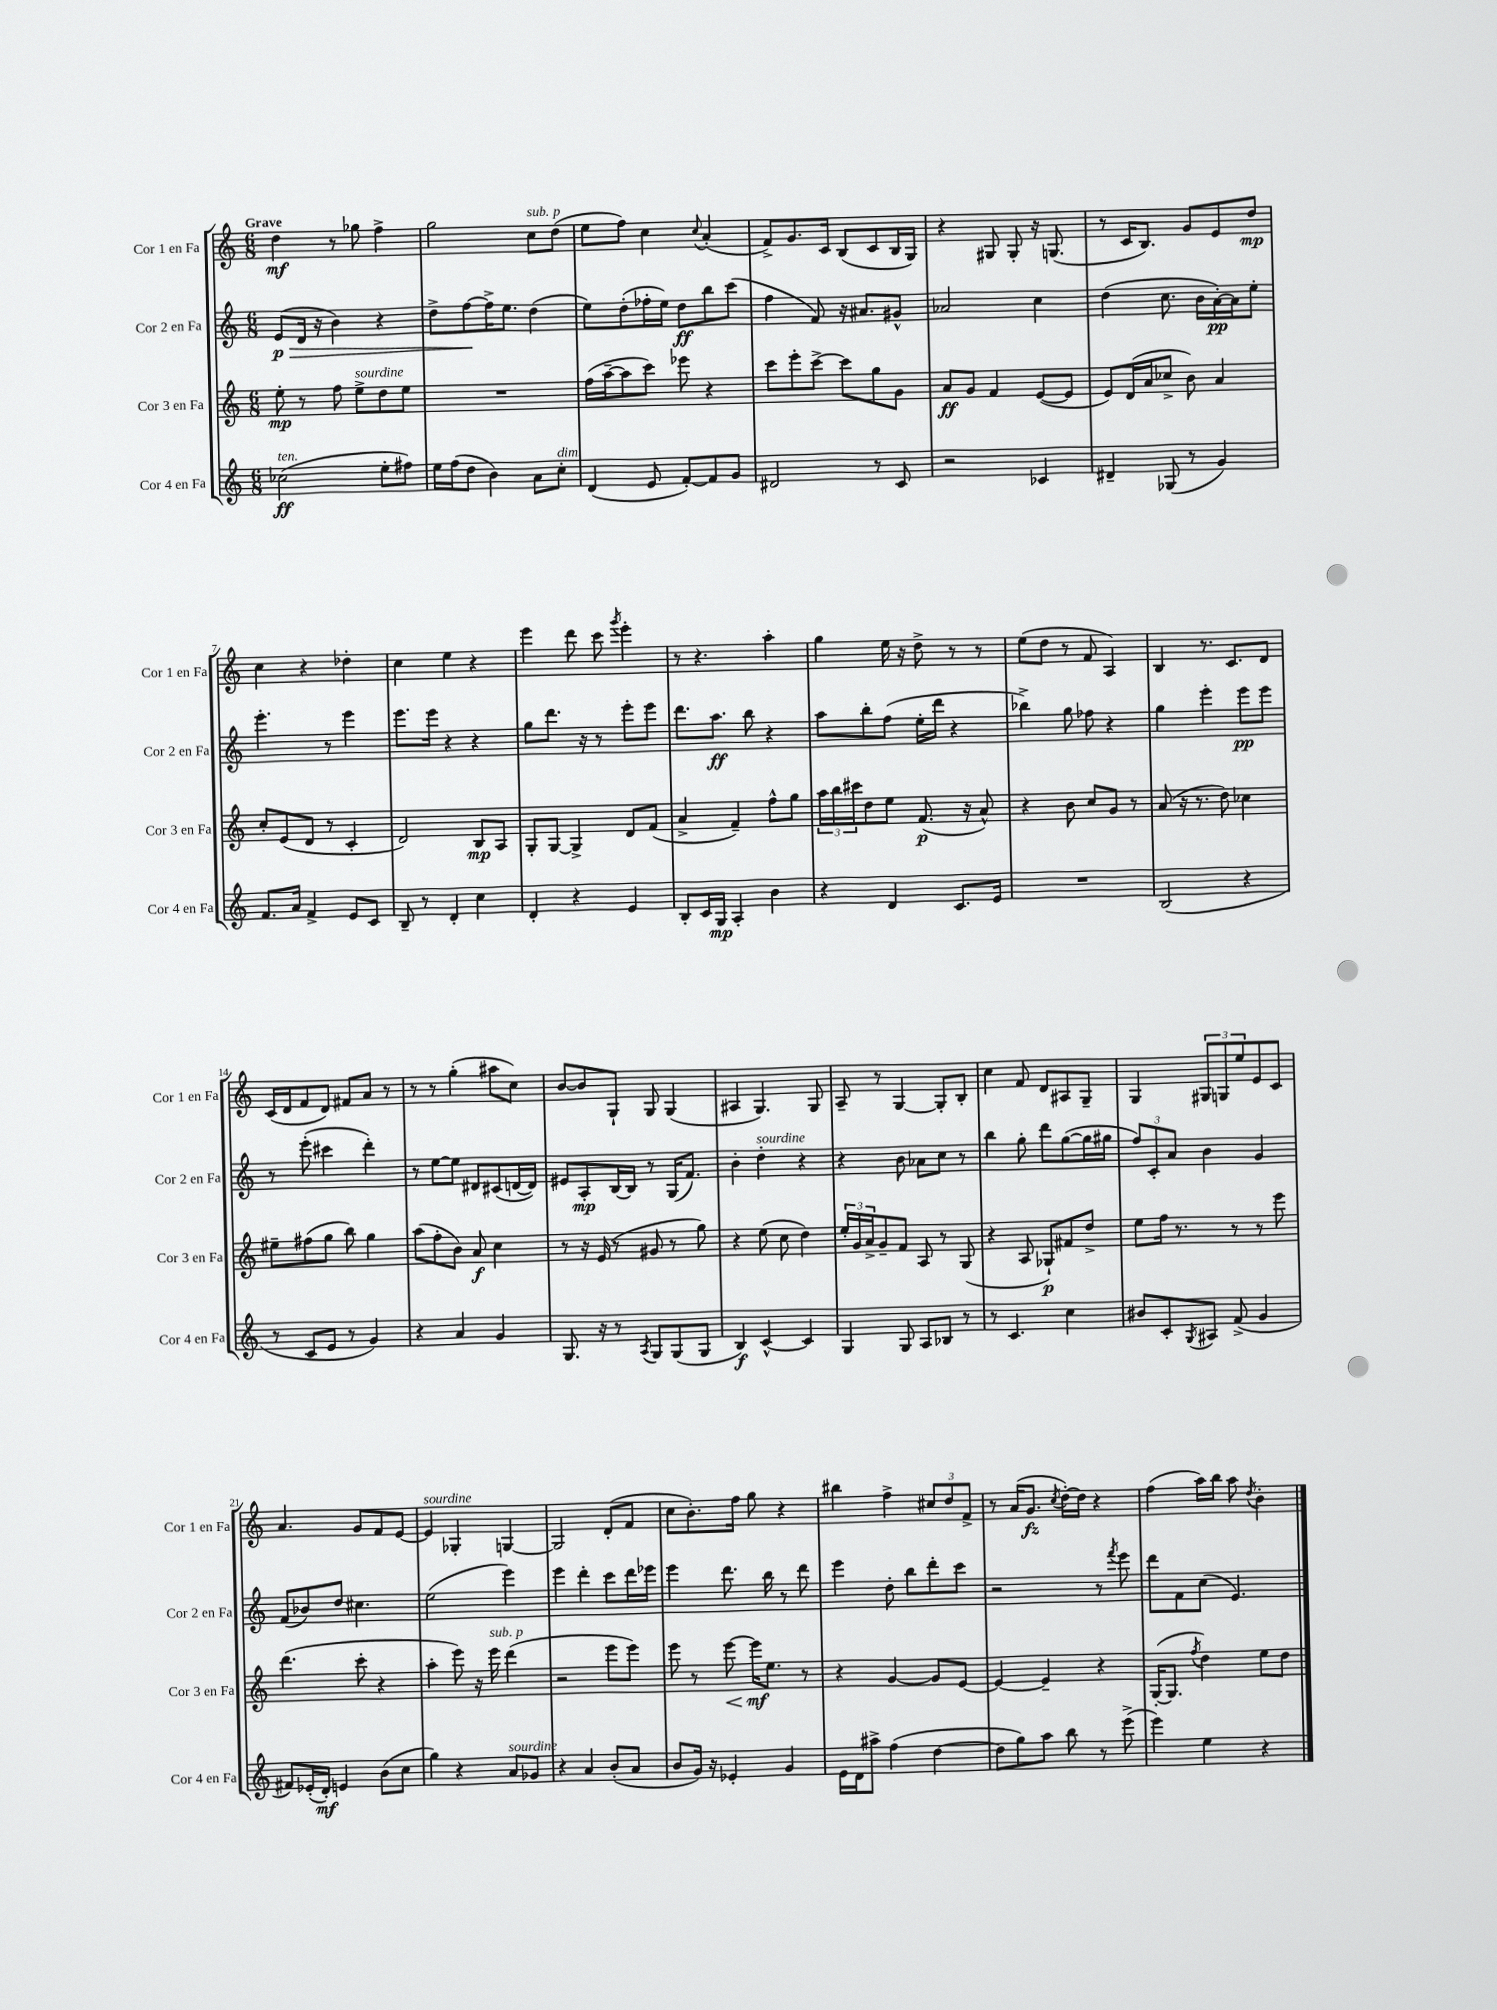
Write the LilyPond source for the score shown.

<<
\new StaffGroup <<
\new Staff = "s0" \with { instrumentName = "Cor 1 en Fa" shortInstrumentName = "Cor 1 en Fa" } {
    \clef treble \key c \major \numericTimeSignature \time 6/8 \tempo "Grave"
    d''4\mf r8 ges''8 f''4-> |
    g''2 c''8^\markup { \italic "sub. p" } d''8( |
    e''8 f''8) c''4 \appoggiatura { c''8 } a'4-.( |
    f'8->) g'8. c'16 b8( c'8 b16 g16) |
    r4 gis8 gis8-. r16 g8.( |
    r8 c'16 b8.) g'8 e'8 d''8\mp |
    c''4 r4 des''4-. |
    c''4 e''4 r4 |
    e'''4 d'''8 c'''8 \acciaccatura { g'''8 } e'''4-. |
    r8 r4. a''4-. |
    g''4 e''16 r16 d''8-> r8 r8 |
    e''8( d''8 r8 f'8 a4) |
    b4 r8. c'8. d'8 |
    c'16( d'16 f'8 d'8) fis'8 a'8 r8 |
    r8 r8 g''4-.( ais''8 c''8) |
    b'8~ b'8 g8-! g8 g4( |
    ais4 g4.) g8 |
    a8-- r8 g4~ g8-. b8-. |
    c''4 f'8 d'8 ais8 g8-- |
    g4 \tuplet 3/2 { gis8 g8 e''8 } e'8 c'8 |
    a'4. g'8 f'8 e'8~ |
    e'4^\markup { \italic "sourdine" } ges4-. g4~ |
    g2 d'8-.( f'8 |
    c''8 b'8.-.) f''16 g''8 r4 |
    bis''4 f''4-> \tuplet 3/2 { cis''8 d''8 f'8-> } |
    r8 a'16( g'8.\fz \acciaccatura { c''8 } d''16~-.) d''16 r4 |
    f''4( a''16) b''16 a''8 \acciaccatura { d''8 } b'4-. \bar "|." |
}
\new Staff = "s1" \with { instrumentName = "Cor 2 en Fa" shortInstrumentName = "Cor 2 en Fa" } {
    \clef treble \key c \major \numericTimeSignature \time 6/8
    e'8\p\>( d'16 r16 b'4) r4 |
    d''8-> f''8~\! f''16-> e''8. d''4( |
    e''8) d''8-.( fes''16-. e''16) d''8\ff b''8 c'''8( |
    f''4 f'8) r16 ais'8. gis'8-^ |
    aes'2 c''4 |
    d''4( c''8. b'16 a'16~-.\pp) a'16 e''8-. |
    e'''4.-. r8 e'''4 |
    e'''8. e'''16 r4 r4 |
    g''8 d'''8. r16 r8 e'''8-. e'''8 |
    d'''8. a''8.\ff b''8 r4 |
    a''8 b''8-. f''8( e''16-. d'''16 r4 |
    bes''4->) g''8 fes''8 r4 |
    g''4 e'''4-. e'''8\pp e'''8 |
    r8 e'''8-.( cis'''4 d'''4-.) |
    r8 e''8~ e''8 dis'8 cis'8( d'16~ d'16) |
    eis'8 a8-.\mp b16~ b16 r8 g16( f'8.) |
    b'4-. d''4-.^\markup { \italic "sourdine" } r4 |
    r4 b'8 aes'8 c''8 r8 |
    b''4 g''8-. d'''8 g''8~( g''16 gis''16 |
    \tuplet 3/2 { f''8) c'8-. a'8 } b'4 g'4 |
    f'8( bes'8) d''8 cis''4. |
    e''2( e'''4) |
    e'''4 d'''4-. c'''8 d'''16 ees'''16 |
    e'''4 d'''8. b''16 r8 d'''8 |
    e'''4 d''8-. b''8 d'''8-. c'''8 |
    r2 r8 \acciaccatura { f'''8 } e'''8 |
    d'''8 f'8 c''8( e'4.) \bar "|." |
}
\new Staff = "s2" \with { instrumentName = "Cor 3 en Fa" shortInstrumentName = "Cor 3 en Fa" } {
    \clef treble \key c \major \numericTimeSignature \time 6/8
    e''8-.\mp r8 f''8 e''8->^\markup { \italic "sourdine" } d''8 e''8 |
    R2. |
    f''16( a''16~-- a''8 c'''8) ees'''8 r4 |
    c'''8 e'''8-. c'''8~-> c'''8 g''8 g'8 |
    a'8\ff g'8 f'4 e'8~( e'8 |
    e'8) d'16( a'16 ces''8-> b'8) a'4 |
    c''8-. e'8( d'8 r8 c'4-. |
    d'2) b8\mp a8 |
    g8-. g8~ g4-> d'8 f'8( |
    a'4-> f'4--) f''8-^ g''8 |
    \tuplet 3/2 { a''16 b''16 cis'''16 } d''8 e''8 f'8.\p( r16 a'8-^) |
    r4 b'8 c''8 g'8 r8 |
    a'8( r16 r8. d''8) ces''4 |
    eis''8-- fis''8( g''8 b''8) g''4 |
    a''8( f''8-. b'8) a'8\f c''4 |
    r8 r16 e'16( r8 gis'8 r8 g''8) |
    r4 e''8( c''8 d''4) |
    \tuplet 3/2 { e''16-. g'16 a'16-> } g'8-- f'8 a8 r8 g8( |
    r4 a8 ges8-!\p) fis'8 d''8-> |
    e''8 f''16 r8. r8 r8 e'''8 |
    d'''4.( c'''8-. r4 |
    a''4-. e'''8) r16 e'''16^\markup { \italic "sub. p" } d'''4( |
    r2 e'''8 e'''8) |
    e'''8 r8 e'''8~\< e'''16\mf\! e''8. r8 |
    r4 g'4~ g'8 e'8~ |
    e'4~ e'4-- r4 |
    g16~-.( g8. \acciaccatura { f''8 } d''4) e''8 d''8 \bar "|." |
}
\new Staff = "s3" \with { instrumentName = "Cor 4 en Fa" shortInstrumentName = "Cor 4 en Fa" } {
    \clef treble \key c \major \numericTimeSignature \time 6/8
    ces''2\ff^\markup { \italic "ten." }( e''8-. fis''8) |
    e''16 f''16( d''8 b'4) a'8 c''8-.^\markup { \italic "dim." } |
    d'4( e'8 f'8~-.) f'8 g'8 |
    dis'2 r8 c'8 |
    r2 ces'4 |
    dis'4-- ges8( r8 g'4) |
    f'8. a'16 f'4-> e'8 c'8 |
    b8-- r8 d'4-. c''4 |
    d'4-. r4 e'4 |
    b8-. c'16 g16\mp a4-. b'4 |
    r4 d'4 c'8. e'16 |
    R2. |
    b2( r4 |
    r8 c'8 e'8 r8 g'4) |
    r4 a'4 g'4 |
    g8. r16 r8 \acciaccatura { a8 } g8 g8( g8 |
    b4\f) c'4~-^ c'4 |
    g4 g8 a8 bes8 r8 |
    r8 c'4. c''4 |
    bis'8 c'8-. \acciaccatura { g8 } ais8 f'8->( g'4 |
    fis'8) ees'16-.( d'16-.\mf) e'4 b'8( c''8 |
    g''4) r4 a'8^\markup { \italic "sourdine" } ges'8 |
    r4 a'4 b'8-.( a'8 |
    b'8 g'16) r16 ees'4-. g'4 |
    e'16 d'16 ais''8-> f''4( d''4~ |
    d''8 g''8) a''8 b''8 r8 e'''8->( |
    e'''4) e''4 r4 \bar "|." |
}
>>
>>
